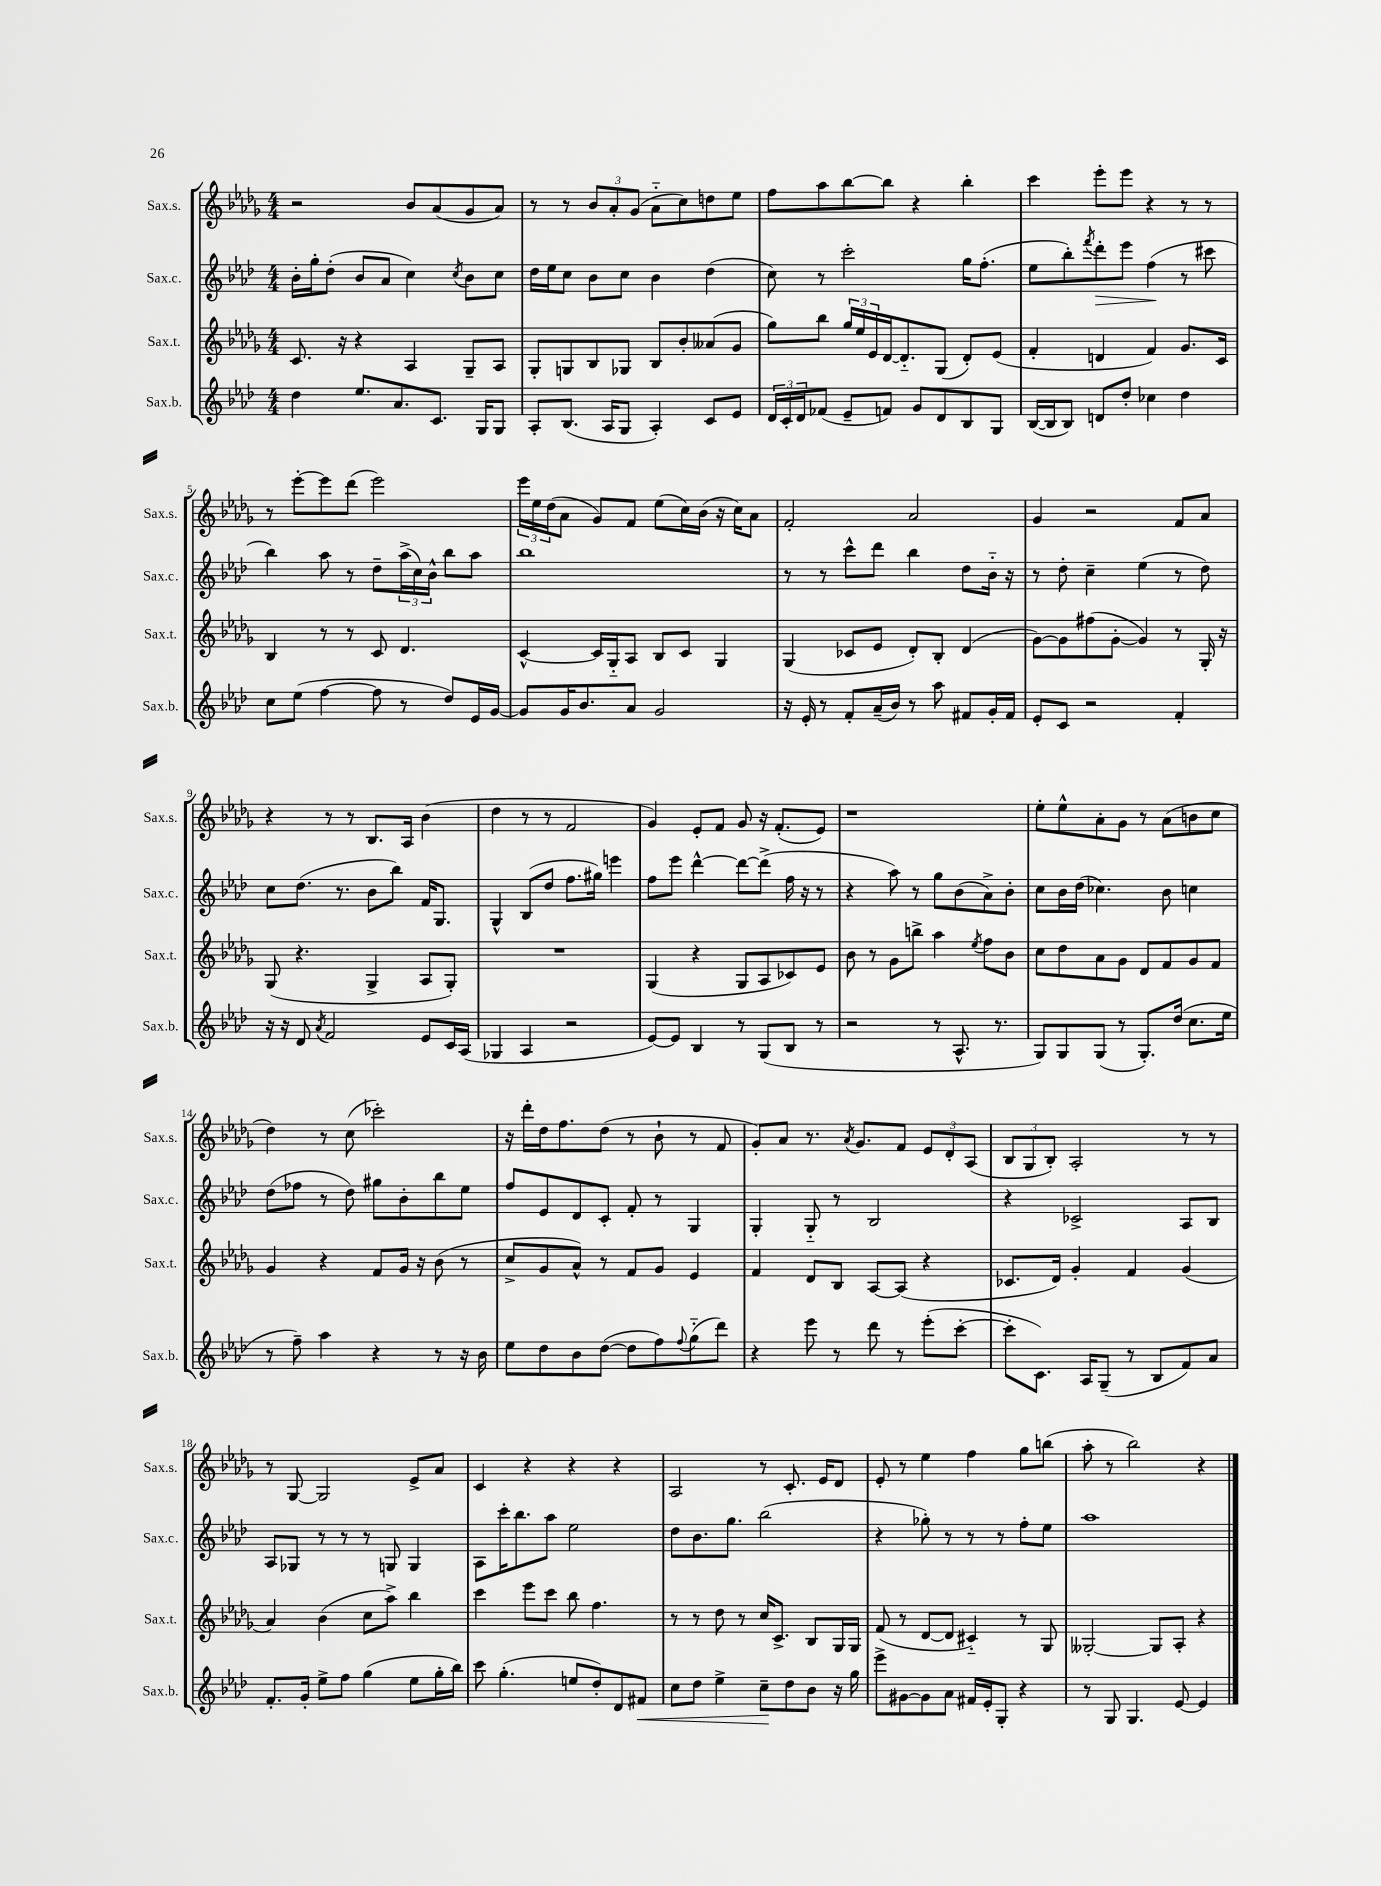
<<
\new StaffGroup <<
\new Staff = "s0" \with { instrumentName = "Sax.s." shortInstrumentName = "Sax.s." } {
    \clef treble \key des \major \numericTimeSignature \time 4/4
    r2 bes'8 aes'8( ges'8 aes'8) |
    r8 r8 \tuplet 3/2 { bes'8 aes'8-. ges'8( } aes'8-_ c''8) d''8 ees''8 |
    f''8 aes''8 bes''8~ bes''8 r4 bes''4-. |
    c'''4 ees'''8-. ees'''8 r4 r8 r8 |
    r8 ees'''8~-. ees'''8 des'''8( ees'''2) |
    \tuplet 3/2 { ees'''16 ees''16 des''16( } aes'8 ges'8) f'8 ees''8( c''16) bes'16( r16 c''16) aes'8 |
    f'2-. aes'2 |
    ges'4 r2 f'8 aes'8 |
    r4 r8 r8 bes8. aes16 bes'4( |
    des''4 r8 r8 f'2 |
    ges'4) ees'8-. f'8 ges'8 r16 f'8.-.( ees'8) |
    r1 |
    ees''8-. ees''8-^ aes'8-. ges'8 r8 aes'8( b'8 c''8 |
    des''4) r8 c''8( ces'''2-.) |
    r16 des'''16-. des''16 f''8. des''8( r8 bes'8-! r8 f'8 |
    ges'8-.) aes'8 r8. \acciaccatura { aes'8 } ges'8. f'8 \tuplet 3/2 { ees'8 des'8-. aes8( } |
    \tuplet 3/2 { bes8 ges8 bes8-.) } aes2-. r8 r8 |
    r8 ges8~ ges2 ees'8-> aes'8 |
    c'4 r4 r4 r4 |
    aes2 r8 c'8.-. ees'16 des'8 |
    ees'8-. r8 ees''4 f''4 ges''8 b''8( |
    aes''8-. r8 bes''2) r4 \bar "|." |
}
\new Staff = "s1" \with { instrumentName = "Sax.c." shortInstrumentName = "Sax.c." } {
    \clef treble \key aes \major \numericTimeSignature \time 4/4
    bes'16-. g''16-. des''8-.( bes'8 aes'8 c''4) \acciaccatura { c''8 } bes'8 c''8 |
    des''16 ees''16 c''8 bes'8 c''8 bes'4 des''4( |
    c''8) r8 c'''2-. g''16 f''8.-.( |
    ees''8 bes''8-.) \acciaccatura { f'''8 } des'''8-.\> ees'''8 f''4\!( r8 cis'''8 |
    bes''4) aes''8 r8 des''8-- \tuplet 3/2 { aes''16->( c''16) bes'16-^ } bes''8 aes''8 |
    bes''1 |
    r8 r8 c'''8-^ des'''8 bes''4 des''8 bes'16-_ r16 |
    r8 des''8-. c''4-- ees''4( r8 des''8) |
    c''8 des''8.( r8. bes'8 bes''8) f'16 g8. |
    g4-^ bes8( des''8 f''8. gis''16) e'''4 |
    f''8 ees'''8 des'''4~-^ des'''8~ des'''8->( f''16 r16 r8 |
    r4 aes''8) r8 g''8 bes'8( aes'8->) bes'8-. |
    c''8 bes'16 des''16( ces''4.) bes'8 c''4 |
    des''8( fes''8 r8 des''8) gis''8 bes'8-. bes''8 ees''8 |
    f''8 ees'8 des'8 c'8-. f'8-. r8 g4 |
    g4-. g8-_ r8 bes2 |
    r4 ces'2-> aes8 bes8 |
    aes8 ges8 r8 r8 r8 g8 g4 |
    aes8 c'''16-. bes''8. aes''8 ees''2 |
    des''8 bes'8. g''8. bes''2( |
    r4 ges''8-.) r8 r8 r8 f''8-. ees''8 |
    aes''1 \bar "|." |
}
\new Staff = "s2" \with { instrumentName = "Sax.t." shortInstrumentName = "Sax.t." } {
    \clef treble \key des \major \numericTimeSignature \time 4/4
    c'8. r16 r4 aes4 ges8-- aes8 |
    ges8-. g8 bes8 ges8 bes8 bes'8-. aeses'8( ges'8 |
    ges''8) bes''8 \tuplet 3/2 { ges''16 ees''16 ees'16 } des'16~ des'8.-_ ges8( des'8-.) ees'8( |
    f'4-. d'4 f'4) ges'8. c'16 |
    bes4 r8 r8 c'8 des'4. |
    c'4~-^ c'16 ges16-_ aes8 bes8 c'8 ges4 |
    ges4( ces'8 ees'8 des'8-.) bes8-. des'4( |
    ges'8~) ges'8 fis''8( ges'8~-. ges'4) r8 ges16-. r16 |
    ges8( r4. ges4-> aes8 ges8-.) |
    R1 |
    ges4( r4 ges8 aes8 ces'8) ees'8 |
    bes'8 r8 ges'8 b''8-> aes''4 \acciaccatura { ees''8 } f''8 bes'8 |
    c''8 des''8 aes'8 ges'8 des'8 f'8 ges'8 f'8 |
    ges'4 r4 f'8 ges'16 r16 bes'8( r8 |
    c''8-> ges'8 aes'8-^) r8 f'8 ges'8 ees'4 |
    f'4 des'8 bes8 aes8~ aes8( r4 |
    ces'8. des'16) ges'4-. f'4 ges'4( |
    aes'4) bes'4( c''8 aes''8->) bes''4 |
    c'''4 ees'''8 c'''8 bes''8 f''4. |
    r8 r8 des''8 r8 c''16 c'8.-> bes8 ges16 ges16 |
    f'8( r8 des'8~ des'8 cis'4-_) r8 ges8 |
    geses2~-. geses8 aes8-. r4 \bar "|." |
}
\new Staff = "s3" \with { instrumentName = "Sax.b." shortInstrumentName = "Sax.b." } {
    \clef treble \key aes \major \numericTimeSignature \time 4/4
    des''4 ees''8. aes'8. c'8. g16 g8 |
    aes8-. bes8.( aes16 g8 aes4-.) c'8 ees'8 |
    \tuplet 3/2 { des'16 c'16-. des'16 } fes'8( ees'8-- f'8) g'8 des'8 bes8 g8 |
    bes16~( bes16 bes8) d'8 des''8-. ces''4 des''4 |
    c''8 ees''8( f''4~ f''8 r8 des''8) ees'16 g'16~ |
    g'8 g'16 bes'8. aes'8 g'2 |
    r16 ees'16-. r8 f'8-. aes'16--( bes'16) r8 aes''8 fis'8 g'16-. fis'16 |
    ees'8-. c'8 r2 f'4-. |
    r16 r16 des'8 \acciaccatura { aes'8 } f'2 ees'8 c'16 aes16( |
    ges4 aes4 r2 |
    ees'8~) ees'8 bes4 r8 g8( bes8 r8 |
    r2 r8 aes8.-^ r8. |
    g8) g8 g8( r8 g8.-.) des''16( c''8. ees''16 |
    r8 f''8--) aes''4 r4 r8 r16 bes'16 |
    ees''8 des''8 bes'8 des''8~( des''8 f''8) \appoggiatura { f''8 } g''8-_( des'''8) |
    r4 ees'''8 r8 des'''8 r8 ees'''8-.( c'''8~-. |
    c'''8-. c'8.) aes16 g8--( r8 bes8 f'8) aes'8 |
    f'8.-. g'16-. ees''8-> f''8 g''4( ees''8 g''16-. bes''16) |
    c'''8 g''4.-.( e''8 des''8-.) des'8 fis'8\< |
    c''8 des''8 ees''4-> c''8--\! des''8 bes'8 r16 g''16 |
    ees'''8-> gis'8~ gis'8 aes'8 fis'16 ees'16-. g8-. r4 |
    r8 g8 g4. ees'8~ ees'4 \bar "|." |
}
>>
>>
